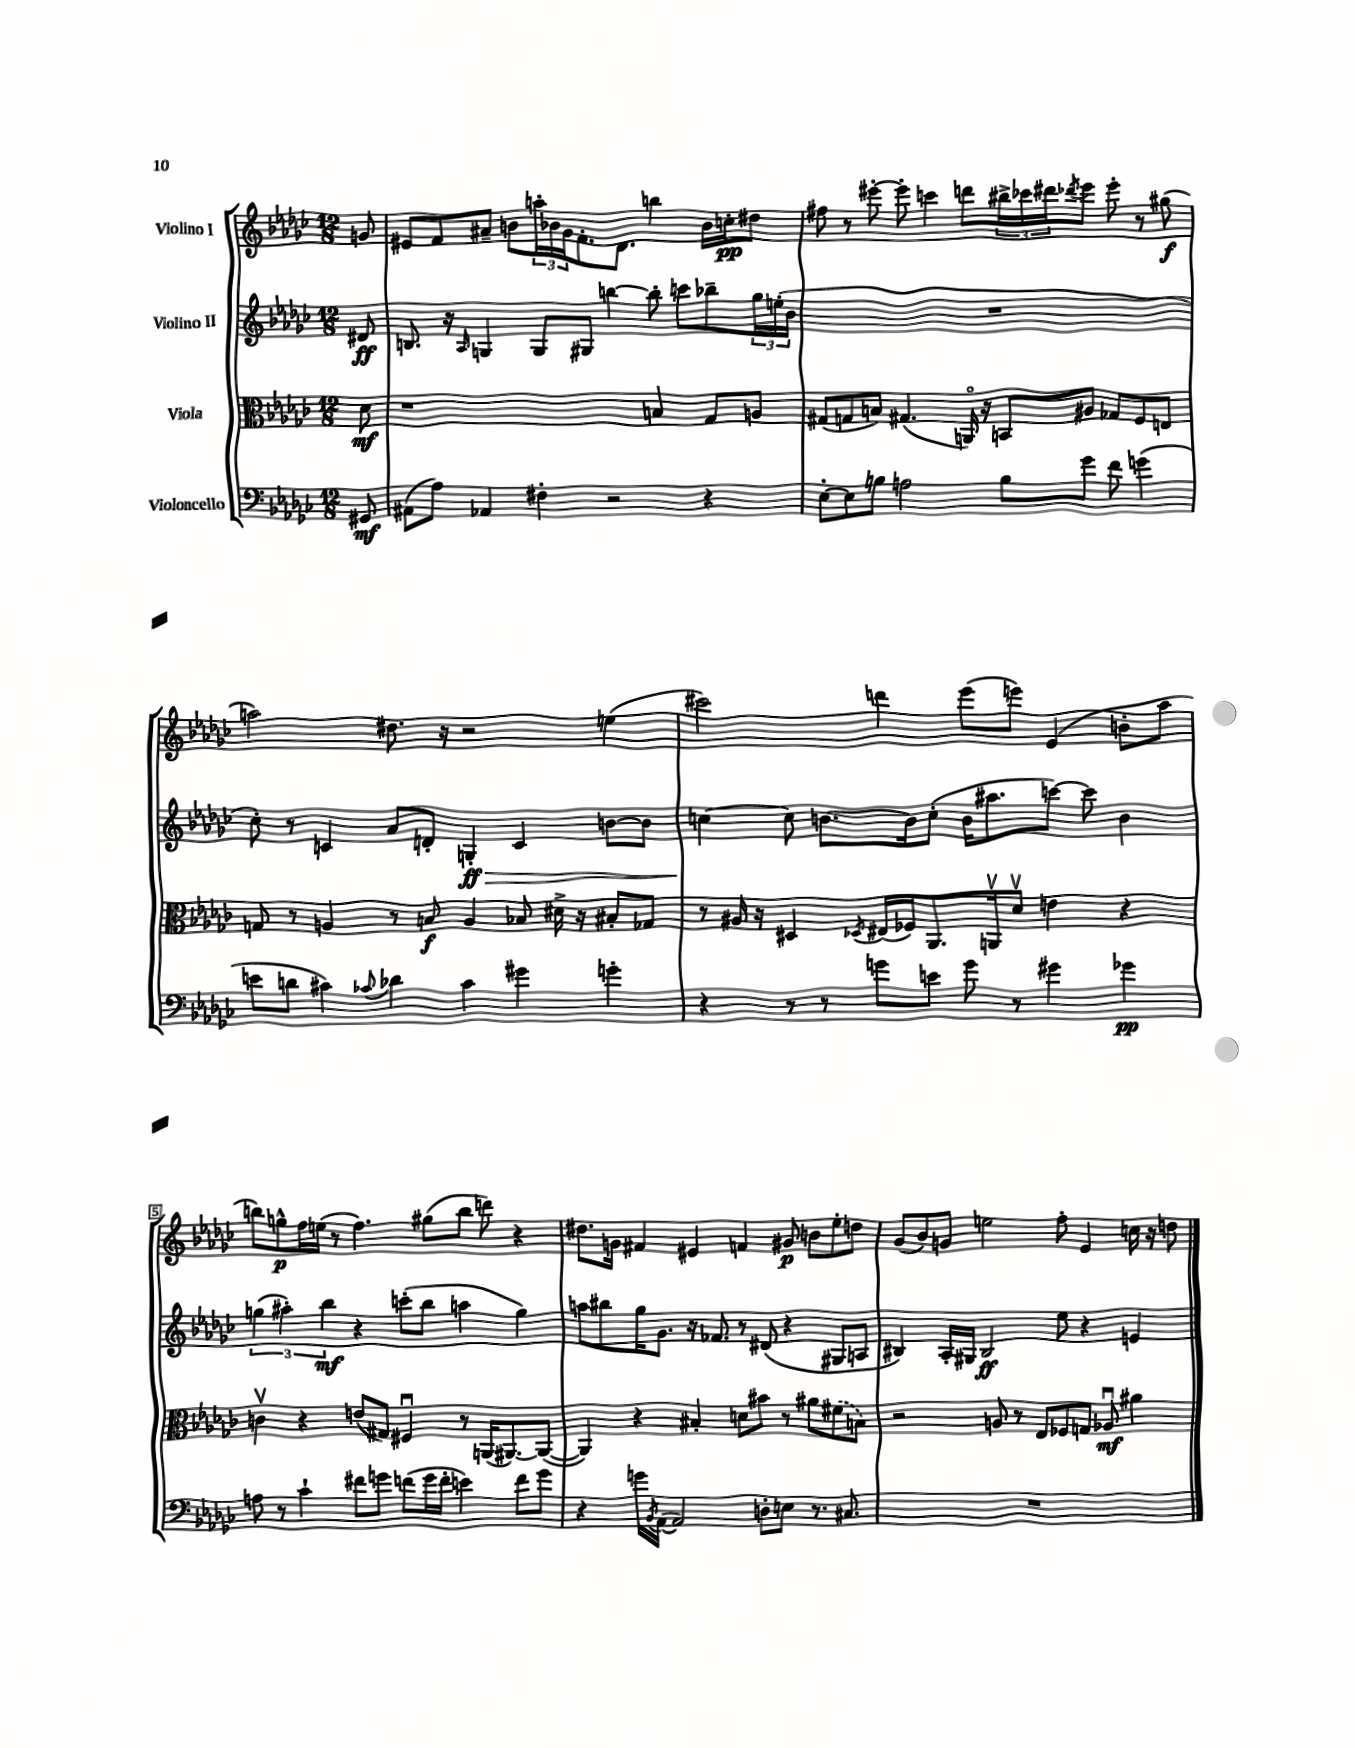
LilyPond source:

<<
\new StaffGroup <<
\new Staff = "s0" \with { instrumentName = "Violino I" } {
    \clef treble \key ges \major \numericTimeSignature \time 12/8 \partial 8
    g'8 |
    eis'8 f'8 ais'8-- b'8 \tuplet 3/2 { a''16-. bes'16 ges'16 } f'8.-. des'8. b''4 bes'16 c''16-.\pp dis''8 |
    fis''8 r8 eis'''8~-. eis'''8-. c'''4 d'''8 \tuplet 3/2 { bis''16-> ces'''16 dis'''16 } \acciaccatura { des'''8 } eis'''8 eis'''8-. r8 gis''8\f( |
    a''2) dis''8. r16 r2 e''4( |
    cis'''2) d'''4 ees'''8( e'''8) ees'4( b'8-. aes''8 |
    b''8) g''8-^\p f''16 e''16( r8 f''4.) gis''8( b''8 d'''8) r4 |
    dis''8. g'16 fis'4 eis'4 f'4 gis'8\p b'8 ees''8-. d''8 |
    ges'8( bes'8) g'8 e''2 f''8-. ees'4 c''16 r16 d''8 \bar "|." |
}
\new Staff = "s1" \with { instrumentName = "Violino II" } {
    \clef treble \key ges \major \numericTimeSignature \time 12/8 \partial 8
    dis'8\ff |
    b8. r16 \grace { aes16 } g4 g8 gis8 b''4~ b''8-. c'''8 bes''8-- \tuplet 3/2 { ges''16 e''16-.( bes'16 } |
    R1. |
    ces''8-.) r8 c'4 aes'8 d'8-. g4-.\ff\> c'4 b'8~ b'8 |
    c''4~\! c''8 b'8.~ b'16 c''8-.( b'16 ais''8. c'''8~) c'''8 b'4 |
    \tuplet 3/2 { g''4( ais''4-.) bes''4\mf } r4 c'''8-.( bes''8 a''4 g''4) |
    a''8 bis''8 ges''16 ges'8. r16 fes'8. r8 dis'8( r4 gis8 a8 |
    bis4) aes16-. gis16 bis2\ff ees''8 r4 e'4 \bar "|." |
}
\new Staff = "s2" \with { instrumentName = "Viola" } {
    \clef alto \key ges \major \numericTimeSignature \time 12/8 \partial 8
    des'8\mf |
    r1 b4 ges8 a8 |
    gis8( g8 b8) gis4.( a,16\flageolet) r16 b,8 ais8 ges8 f8 e8 |
    g8 r8 a4 r8 b8\f a4 bes8 dis'16-> r16 bis8-. ges8 |
    r8 ais16 r16 dis4 \acciaccatura { des8 } eis16( fes16) aes,8. a,16\upbow des'8\upbow e'4 r4 |
    c'4\upbow r4 e'8( gis8) fis4\downbow r8 a,16( ais,8.~) ais,8~( |
    ais,4) r4 bis4-. d'8 bis'8 r8 ais'8 \once \slurDashed fis'8( b8) |
    r2 a8 r8 ees8 fes8 g8 aes8\downbow\mf ais'4 \bar "|." |
}
\new Staff = "s3" \with { instrumentName = "Violoncello" } {
    \clef bass \key ges \major \numericTimeSignature \time 12/8 \partial 8
    gis,8\mf |
    ais,8( aes8) aes,4 fis4-. r2 r4 |
    ees8~-. ees8 b8 a2 b8 ges'8 f'8 g'4( |
    e'8 d'8 cis'4) \appoggiatura { ces'8 } des'4 ces'4 gis'4 g'4-. |
    r4 r8 r8 g'8 e'8 g'8 r8 gis'4 ges'4\pp |
    a8 r8 ces'4-! fis'8 g'8 f'8( g'16 f'16-. e'4) f'8 g'8 |
    r4 g'16 \acciaccatura { bes,8 } aes,16~( aes,2) d8-. e8 r8. cis8. |
    R1. \bar "|." |
}
>>
>>
\layout { \context { \Score \override BarNumber.break-visibility = ##(#f #t #t) barNumberVisibility = #(every-nth-bar-number-visible 5) \override BarNumber.stencil = #(make-stencil-boxer 0.1 0.3 ly:text-interface::print) } }
